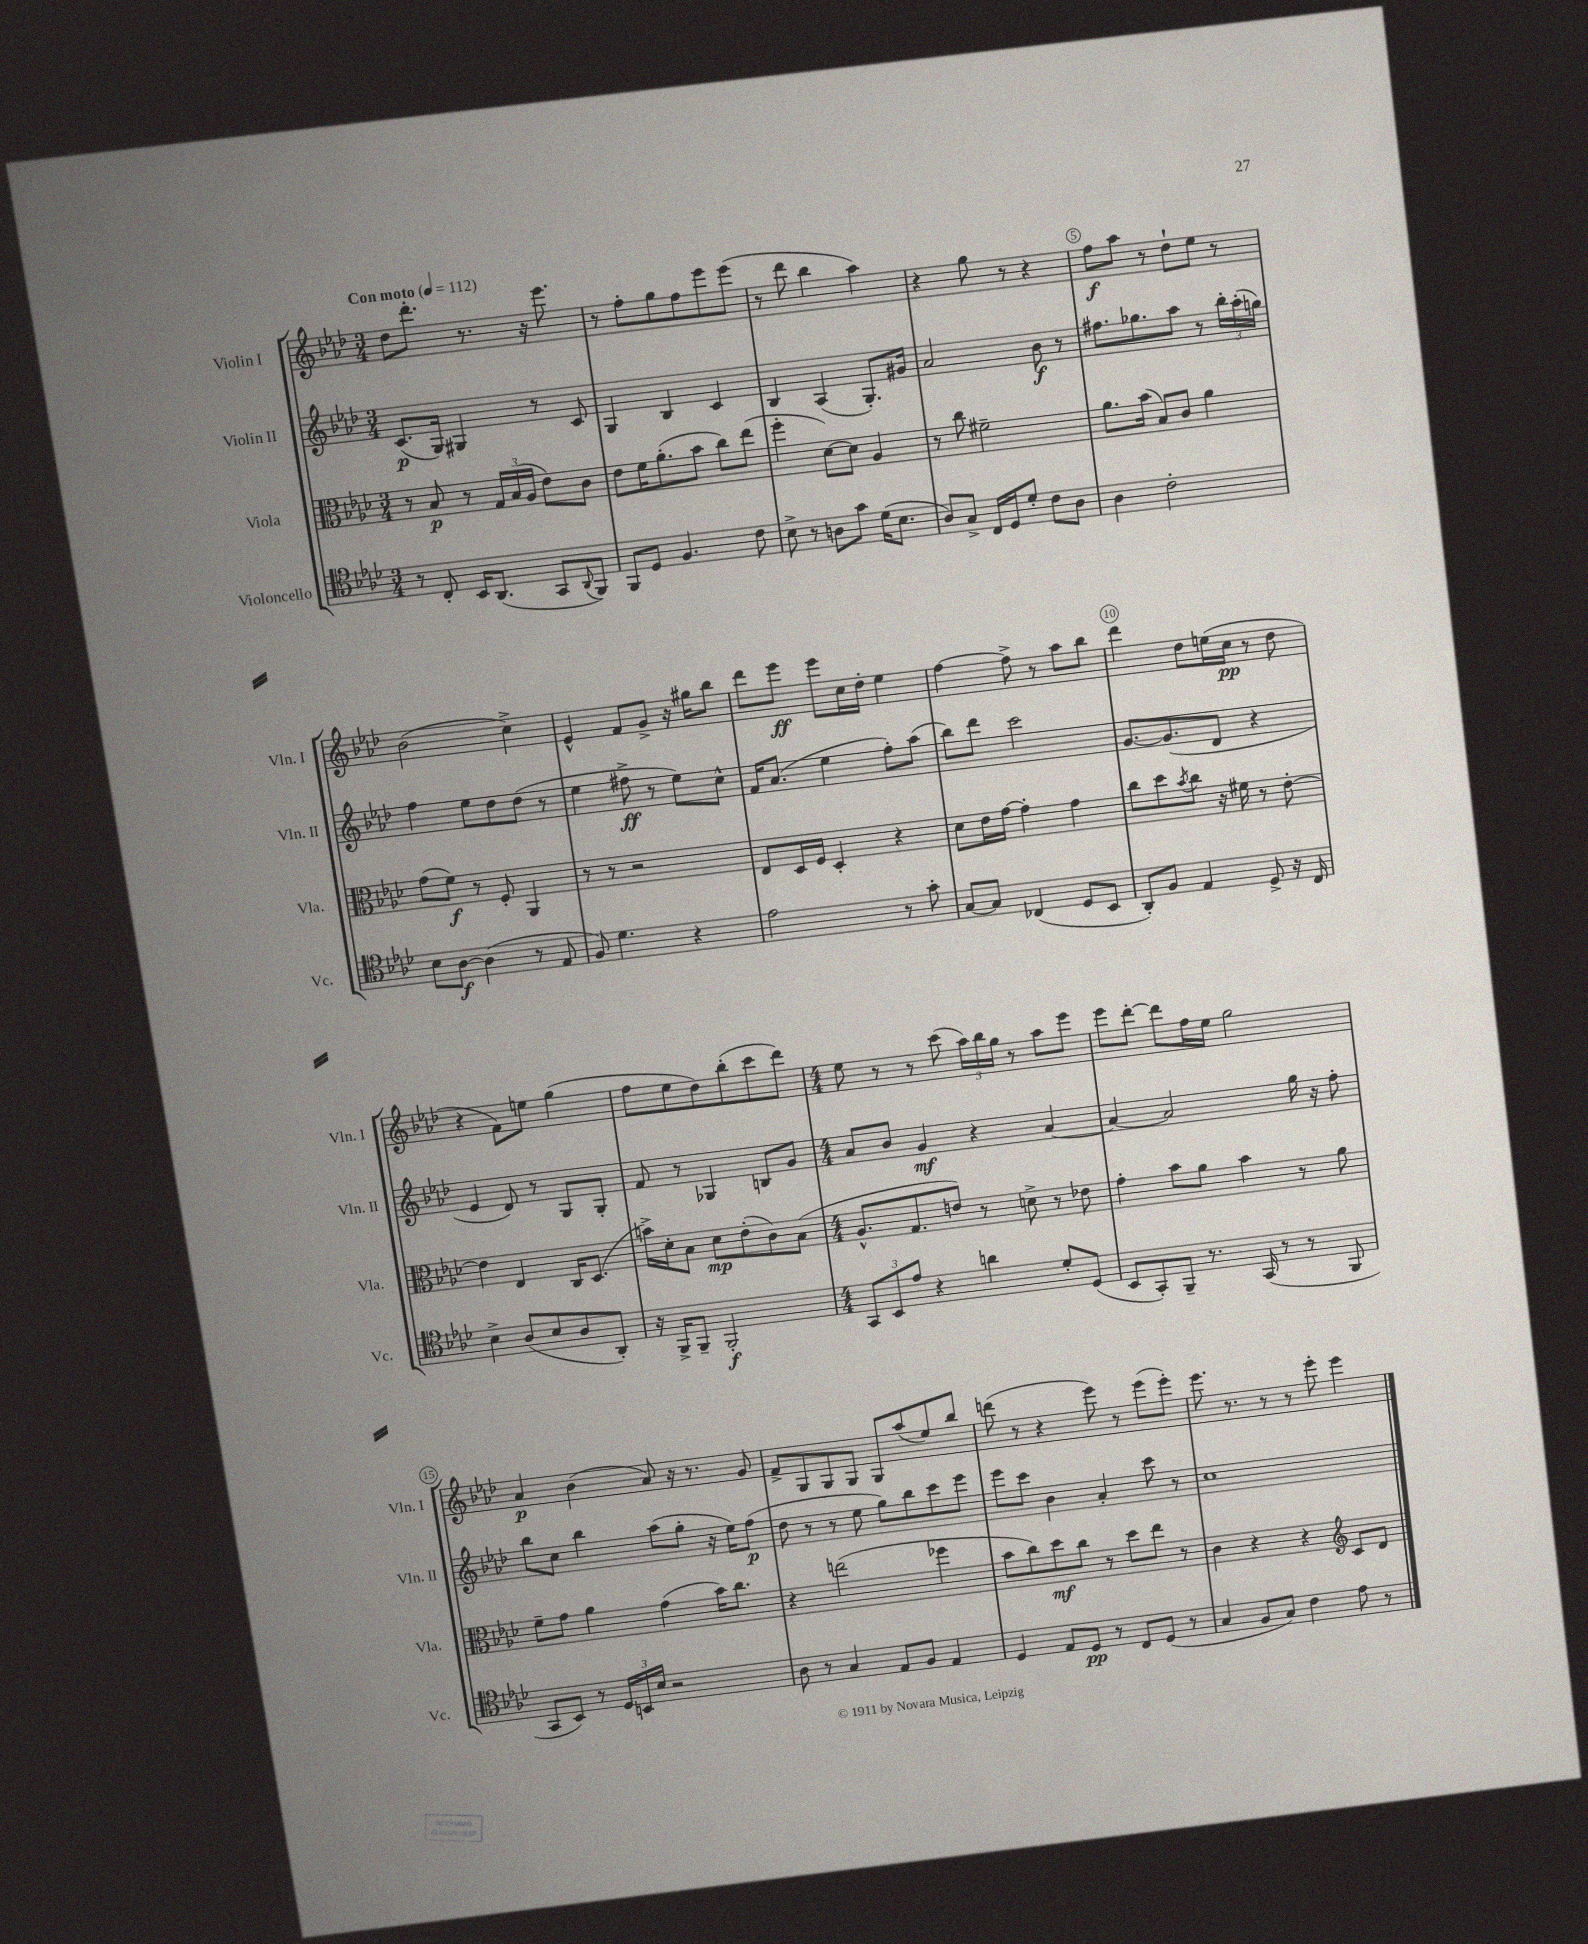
<<
\new StaffGroup <<
\new Staff = "s0" \with { instrumentName = "Violin I" shortInstrumentName = "Vln. I" } {
    \clef treble \key aes \major \numericTimeSignature \time 3/4 \tempo "Con moto" 4 = 112
    des''8 des'''8.-. r8. r16 ees'''8. |
    r8 f''8-. g''8 f''8 ees'''8 ees'''8( |
    r8 des'''8 bes''4 aes''4) |
    r4 g''8 r8 r4 |
    f''8\f aes''8 r8 des''8-! ees''8 r8 |
    bes'2( c''4->) |
    ees'4-^ f'8 g'8-> r16 gis''16 bes''8 |
    des'''8 ees'''8\ff ees'''8 c''16 des''16-. ees''4 |
    f''4~ f''8-> r8 aes''8 bes''8 |
    des'''4 des''8 e''16( c''16\pp r8 des''8 |
    r4 f'8) e''8 g''4( |
    f''8 ees''8 des''8) bes''8-.( c'''8 des'''8) |
    \numericTimeSignature \time 4/4 ees''8 r8 r8 c'''8( \tuplet 3/2 { aes''16) bes''16 g''16 } r8 aes''8 ees'''8 |
    ees'''8 des'''8~-. des'''8 f''16 ees''16 g''2 |
    aes'4\p bes'4( aes'8) r16 r8. g'8 |
    f'8-> g8 g8 g8 g8 aes''8( ees''8) bes''8 |
    d'''8( r8 r4 ees'''8) r8 ees'''8( ees'''8-.) |
    ees'''8. r8. r8 r8 ees'''8-. ees'''4 \bar "|." |
}
\new Staff = "s1" \with { instrumentName = "Violin II" shortInstrumentName = "Vln. II" } {
    \clef treble \key aes \major \numericTimeSignature \time 3/4
    c'8.\p( g16) gis4 r8 c'8 |
    g4 bes4 c'4 |
    bes4 aes4( g8.-.) gis'16 |
    aes'2 bes'8\f r8 |
    fis''8. ges''8. aes''8 r8 \tuplet 3/2 { bes''16-. aes''16-.( g''16) } |
    f''4 ees''8 des''8 des''8( r8 |
    ees''4 fis''8->\ff r8 ees''8) c''8-^ |
    f'16 aes'8.( ees''4 f''8-.) aes''8( |
    bes''8) des'''8 c'''2 |
    g'8.~ g'8.( des'8 r4 |
    ees'4 des'8) r8 g8 g8-. |
    f'8 r8 ges4 b8 g'8 |
    \numericTimeSignature \time 4/4 aes'8 bes'8 g'4\mf r4 aes'4~ |
    aes'4~ aes'2 g''16 r16 f''8-. |
    bes''8 c''8 bes''4 aes''8( g''8-. r16 ees''16) f''8\p( |
    des''8 r8 r8 ees''8 g''8) bes''8 c'''8 ees'''8 |
    ees'''8 c'''8 bes'4 aes'4-. c'''8 r8 |
    c''1 \bar "|." |
}
\new Staff = "s2" \with { instrumentName = "Viola" shortInstrumentName = "Vla." } {
    \clef alto \key aes \major \numericTimeSignature \time 3/4
    r8 bes8\p r8 \tuplet 3/2 { g16 bes16( aes16 } ees'8) c'8 |
    ees'8 f'16 aes'8.-.( bes'8 c''8) ees''8( |
    f''4-. des'8~) des'8 aes4 |
    r8 c''8 fis'2-- |
    aes'8. bes'16( bes8) c'8 aes'4 |
    g'8( f'8\f) r8 f8-. aes,4 |
    r8 r8 r2 |
    ees8 des16 f16 des4-. r4 |
    des'8 ees'16 g'16~ g'4-. g'4 |
    c''8 des''8 \acciaccatura { bes'8 } c''8 r16 fis'16 r8 ees'8~-. |
    ees'4 ees4 c16 des8.( |
    b'16->) des'16-. bes8 des'8\mp ees'8-.( c'8) bes8( |
    \numericTimeSignature \time 4/4 aes8.-^ g8. e'8) r8 d'8-> r8 ees'8 |
    g'4-. bes'8 aes'8 bes'4 r8 aes'8 |
    f'8-- g'8 aes'4 g'4( bes'16) c''8. |
    r4 e''2( fes''4 |
    bes'8 c''8) des''8\mf c''8 r8 des''8 ees''8 r8 |
    c'4 r4 r4 \clef treble c'8 des'8 \bar "|." |
}
\new Staff = "s3" \with { instrumentName = "Violoncello" shortInstrumentName = "Vc." } {
    \clef tenor \key aes \major \numericTimeSignature \time 3/4
    r8 c8-. bes,16 aes,8.( g,8 \appoggiatura { aes,8 } f,8) |
    f,8 des8 f4. c'8 |
    bes8-> r8 a8 g'8 des'16( bes8. |
    aes8) g8-> c16 des16 des'8-. c'8 aes8 |
    aes4 c'2-. |
    bes8 aes8~\f aes4( r8 ees8 |
    f8) des'4. r4 |
    ees'2 r8 g'8-. |
    g8~ g8 ces4( des8 bes,8 |
    aes,8-.) f8 ees4 des8-> r16 c16 |
    bes4-> aes8( bes8 aes8 aes,8-.) |
    r16 f,16-> f,8-- f,2-.\f |
    \numericTimeSignature \time 4/4 \tuplet 3/2 { g,8 bes,8 ees'8 } r4 a'4 des'8-. des8( |
    bes,8 g,8-.) f,8-- r8. g,16( r8 r8 f,8 |
    g,8 bes,8) r8 \tuplet 3/2 { des16 b,16 bes16 } r2 |
    aes8 r8 g4 ees8 f8 ees4 |
    des4 ees8 des8\pp r8 c8 des8( r8 |
    g4 f8 g8) c'4 ees'8 r8 \bar "|." |
}
>>
>>
\layout { \context { \Score \override BarNumber.break-visibility = ##(#f #t #t) barNumberVisibility = #(every-nth-bar-number-visible 5) \override BarNumber.stencil = #(make-stencil-circler 0.1 0.3 ly:text-interface::print) } }
